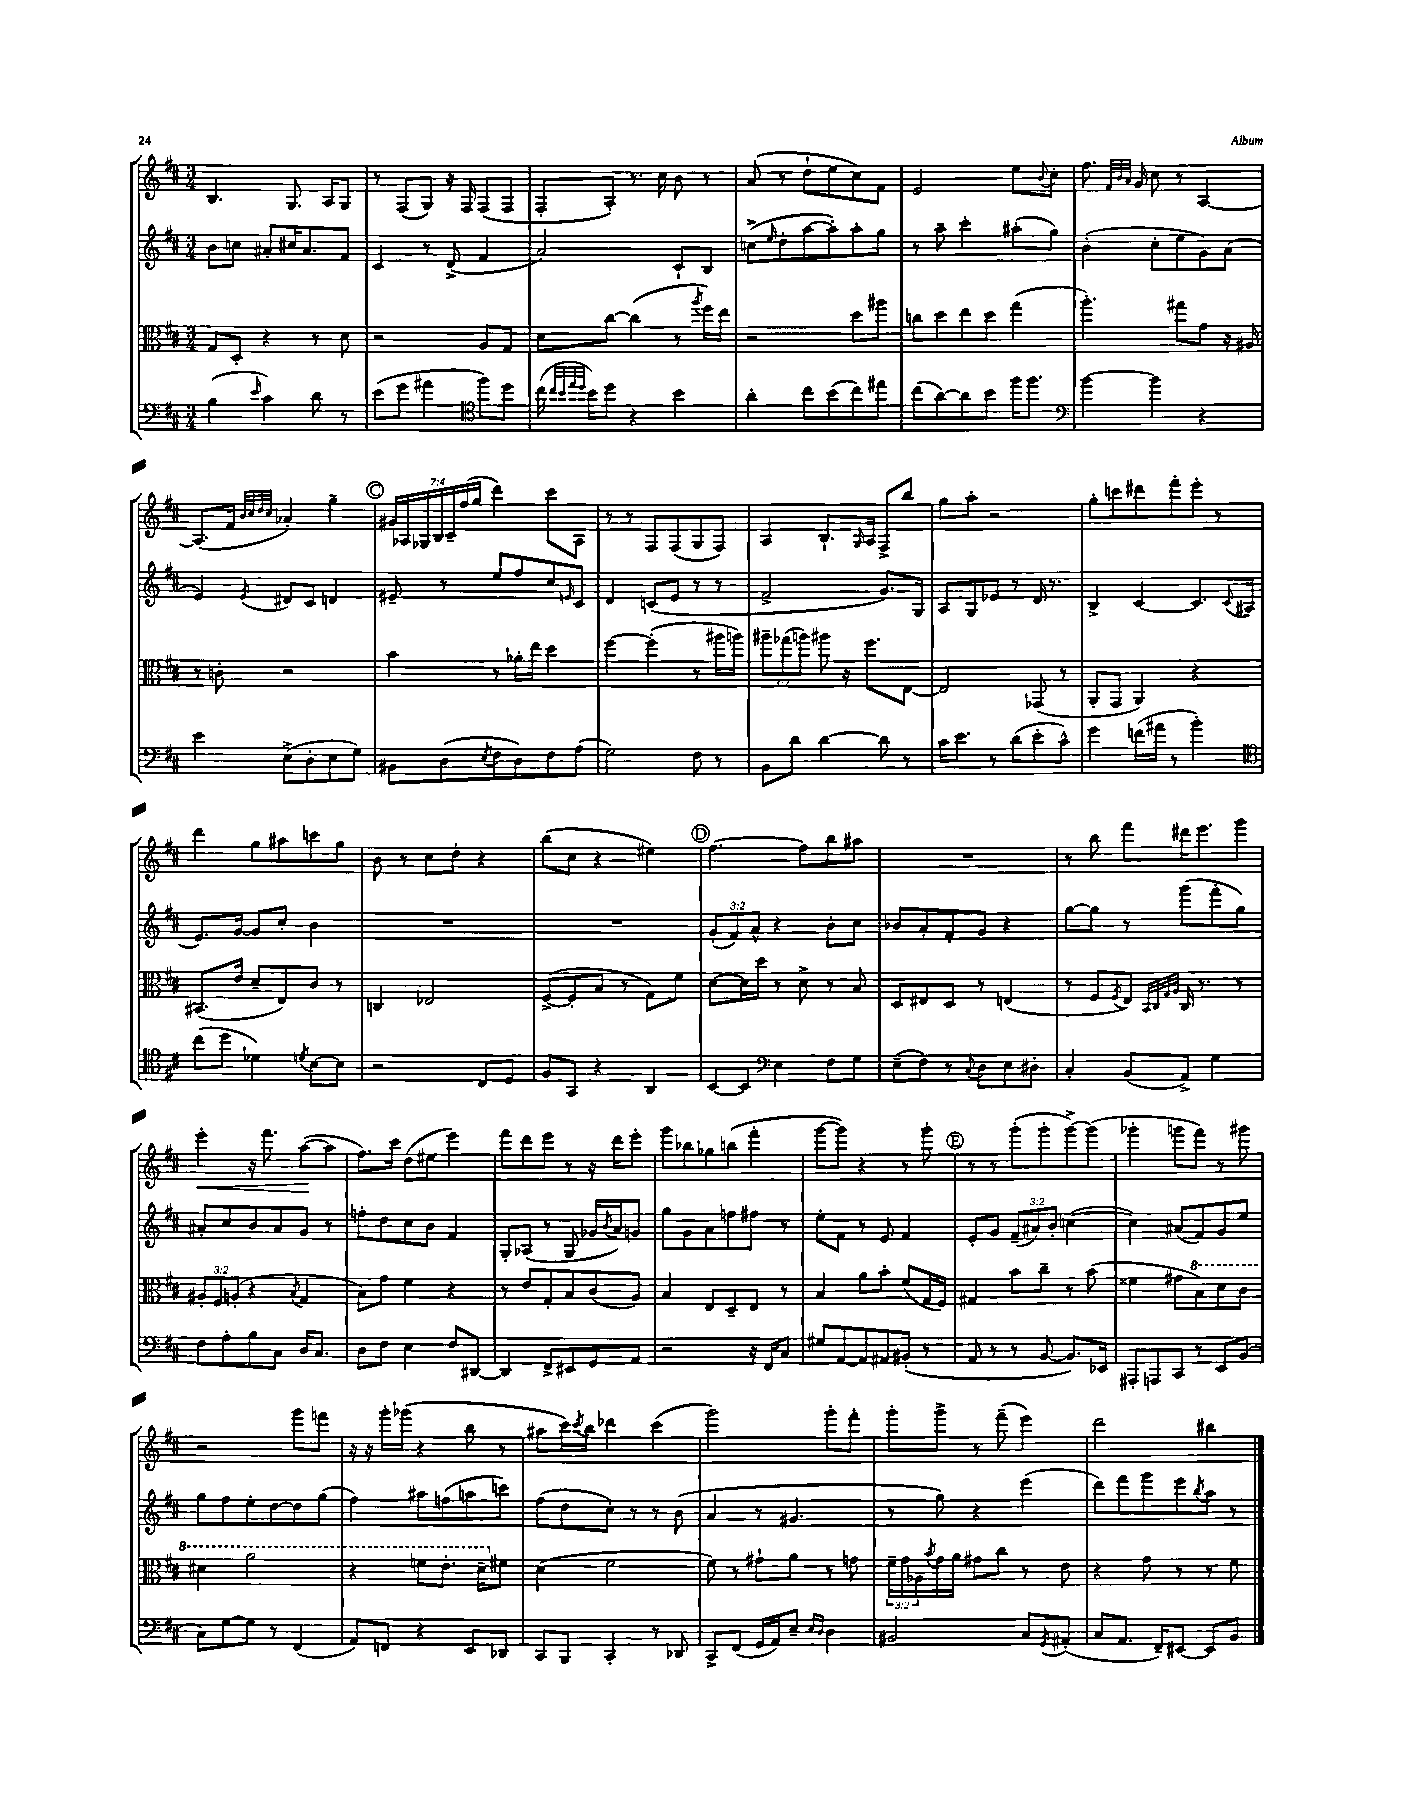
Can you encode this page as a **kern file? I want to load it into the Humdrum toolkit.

**kern	**kern	**kern	**kern
*staff4	*staff3	*staff2	*staff1
*clefF4	*clefC3	*clefG2	*clefG2
*k[f#c#]	*k[f#c#]	*k[f#c#]	*k[f#c#]
*M3/4	*M3/4	*M3/4	*M3/4
(4B\	8G/L	8b\L	4.B/
.	8D'/J	8cc\J	.
16qqe/	.	.	.
4c#\)	4r	8a#'/L	.
.	.	16cc#/K	8.G/
.	.	8.a#/	.
8d\	8r	.	.
.	.	.	16A/LK
8r	8d\	8f#/J	8G/J
=	=	=	=
(8e\L	2r	4c#/	8r
8g\J	.	.	(8F#/L
4a#\	.	8r	8G/J)
.	.	(8d^/	16r
.	.	.	16F#/
*clefC4	*	*	*
8ff#\L)	8A/L	4f#/	(8F#/L
8dd\J	8G/J	.	8F#/J
=	=	=	=
(16cc#\	8d\L	2a/)	8F#'/L
32qqcc#/LLL	.	.	.
32qqb/	.	.	.
32qqee/	.	.	.
32qqdd/JJJ	.	.	.
16b\LK)	.	.	.
8dd\J	[8cc#\J	.	8A'/J)
4r	(4cc#\]	.	8.r
.	.	.	16cc#\
4b\	8r	8c#`/L	8b\
.	8qaa/	.	.
.	16ff#\LL)	8B/J	8r
.	16ee\JJ	.	.
=	=	=	=
4a'\	2r	(8cc^\L	(8a/
.	.	16qqee/	.
.	.	8dd'\	8r
8cc#\L	.	[8aa\	8dd`\L
(8b\	.	8aa'\])	8ee\
8cc#\)	8dd\L	8aa'\	8cc#\)
8ee#\J	8aa#\J	8gg\J	8f#\J
=	=	=	=
(8cc#\L	8cc\L	8r	2e/
[8a\)	8dd\	8aa~\	.
8a\]	8ee\	4ccc#'\	.
8b\J	8dd\J	.	.
16ff#\LK	(4gg\	(8aa#'\L	8ee\L
8.ff#\J	.	.	.
.	.	.	8qqb/
.	.	8gg\J)	8cc#'\J
=	=	=	=
*clefF4	*	*	*
[4b\	4.aa'\)	(4b'\	8.ff#\
.	.	.	32qqf#/LLL
.	.	.	32qqb/
.	.	.	32qqa/JJJ
.	.	.	16g/
4b\]	.	8cc#'\L	8cc#\
.	8gg#\L	8ee\	8r
4r	8g\J	8g\)	[4A/
.	16r	(8a\J	.
.	16A#/	.	.
=	=	=	=
4e\	8r	4e/)	(8.A/]L
.	8c'\	.	.
.	.	.	16f#/Jk
.	.	.	32qqb/LLL
.	.	.	32qqcc#/
.	.	.	32qqdd/
.	.	8qe/	32qqcc#/JJJ
(8E^\L	2r	8d#/L	4a-'/)
8D'\	.	8c#/J	.
8E\	.	4d/	4gg~\
8G\J)	.	.	.
=	=	=	=
8BB#\L	4b\	8e#~/	28g#/LL
.	.	.	28A-/
.	.	.	28G-/
.	.	.	28B/
(8D\	.	8r	.
.	.	.	28c#~/
.	.	.	(28ff#/
.	.	.	28gg/JJ
8qE/	.	.	.
8F#\	8r	8ee/L	4ddd\)
8D\)	16a-'\LL	8ff#/	.
.	16ee\JJ	.	.
8F#\	4dd\	8cc#/	8ccc#\L
.	.	16qqe/	.
(8A\J	.	8c#/J	8A-\J
=	=	=	=
2G\)	[4ff#\	4d/	8r
.	.	.	8r
.	(4ff#'\]	(8c/L	8F#/L
.	.	8e/J	(8F#/
8F#\	8r	8r	8G/
8r	16aa#\LL	8r	8F#/J)
.	16aa\JJ)	.	.
=	=	=	=
8BB\L	12aa#~\L	2f#^/	4A/
.	(12gg-\	.	.
8d\J	.	.	.
.	12aa\J)	.	.
[4d\	8aa#\	.	8.B`/L
.	16r	.	.
.	.	.	16qqG/
.	8.ff#\L	.	16A/Jk
8d\]	.	8.g/L)	8F#^/L
8r	[8E\J	.	8bb/J
.	.	16G/Jk	.
=	=	=	=
16c#\LK	2E/]	8A/L	8gg\L
8.e\J	.	.	.
.	.	8G/	8aa'\J
8r	.	8e-/J	2r
(8d\L	.	8r	.
8e'\	(8GG-/	16d/	.
.	.	8.r	.
8c#^^\J)	8r	.	.
=	=	=	=
4g\	8AA'/L	4B^/	8gg'\L
.	8GG/J	.	8ccc\
(16f\LL	4AA/)	[4c#/	8ddd#\
16a#\JJ	.	.	.
8r	.	.	8fff#'\
4b'\)	4r	8.c#/]L	8eee'\J
.	.	.	8r
.	.	8qqc#/	.
.	.	(16A#/Jk	.
=	=	=	=
*clefC4	*	*	*
(8cc#\L	(8.BB#/L	8.e/L)	4ddd\
8dd\J	.	.	.
.	16e/Jk	[16g/Jk	.
4d-\)	8d~/L	8g/]L	8gg\L
.	8E/)	8cc#'/J	8aa#\
8qd/	.	.	.
[8B\L	8c#/J	4b\	8ccc\
8B\]J	8r	.	8gg\J
=	=	=	=
2r	4C/	2.r	8b\
.	.	.	8r
.	2E-/	.	8cc#\L
.	.	.	8dd'\J
8C#/L	.	.	4r
8D/J	.	.	.
=	=	=	=
8F#/L	([8F#^/L	2.r	(8bb\L
8GG/J	8F#'/]	.	8cc#\J
4r	8B/J	.	4r
.	8r	.	.
4AA/	8G\L)	.	4ee#\)
.	8f#\J	.	.
=	=	=	=
[8BB/L	[8d\L	(12g'/L	[4.ff#\
.	.	12f#/)	.
8BB/]J	16d\]L	.	.
.	.	12a^^/J	.
.	16dd\JJ	.	.
*clefF4	*	*	*
4E\	8r	4r	.
.	8d^\	.	8ff#\]L
8F#\L	8r	8b'\L	8bb\
8G\J	8B/	8cc#\J	8aa#\J
=	=	=	=
(8E~\L	8D/L	8b-/L	2.r
8F#\J)	8E#/	8a'/	.
8r	8D/J	8f#'/	.
8qqC#/	.	.	.
8D\L	8r	8g/J	.
8E\	(4E/	4r	.
8D#'\J	.	.	.
=	=	=	=
4C#'/	8r	[8gg\L	8r
.	8F#/L	8gg\]J	8bb\
.	8qF#/	.	.
(8BB/L	8E/J)	8r	8fff#\L
.	32qqBB/LLL	.	.
.	32qqC#/	.	.
.	32qqG/	.	.
.	32qqA/JJJ	.	.
8AA^/J)	16C#/	(8ggg\L	16ddd#\K
.	8.r	.	8.eee\
4G\	.	8fff#'\	.
.	8r	8gg\J)	8ggg\J
=	=	=	=
8F#\L	12A#'/L	8a#'/L	4eee'\
.	12F#/	.	.
8A'\	.	8cc#/	.
.	(12A'/J	.	.
8B\	4r	8b/	16r
.	.	.	8.fff#\
8C#\J	.	8a#/	.
.	8qB/	.	.
16D/LK	4G/	8g/J	([8aa\L
8.C#/J	.	.	.
.	.	8r	8aa\]J
=	=	=	=
8D\L	8B\L)	8ff'\L	8.ff#\L)
8F#\J	8g\J	8dd\	.
.	.	.	16ccc#\Jk
4E\	4f#\	8cc#\	(8dd\L
.	.	8b\J	8ee#\J
8F#/L	4r	4f#/	4eee\)
[8DD#/J	.	.	.
=	=	=	=
4DD#/]	8r	8G'/L	8fff#\L
.	8e/L	(8A-/J	8ddd\
8FF#^/L	8G'/	8r	8eee\J
8EE#/	8B/	8G/	8r
8GG/	(8c#/	16g-/LL	16r
.	.	8qb/	.
.	.	16a/J)	16ddd\LK
8AA/J	8A/J)	8g/J	8eee'\J
=	=	=	=
2r	4B/	8gg\L	8ggg\L
.	.	8g\	8bb-\
.	8E/L	8a\	8gg-\
.	8D~/	8ff\	(8bb\J
16r	8E/J	8ff#\J	4fff#'\
16FF#/LK	.	.	.
8C#/J	8r	8r	.
=	=	=	=
8G#/L	4B/	8ee'\L	[8ggg\L
[8AA/	.	8f#\J	8ggg\]J)
8AA/]	8a\L	8r	4r
8AA#/	8b'\J	8e/	.
(8BB#'/J	(8f#/L	4f#/	8r
8r	16G/L	.	8ggg'\
.	16F#/JJ)	.	.
=	=	=	=
8AA/	4G#/	8e'/L	8r
8r	.	8g/J	8r
8r	8b\L	(12f#~/L	(8ggg'\L
.	.	12a#/)	.
[8BB/	8cc#~\J	.	8ggg'\
.	.	12b'/J	.
8.BB/]L)	8r	([4cc\	[8ggg^\)
.	(8b\	.	(8ggg\]J
16EE-/Jk	.	.	.
=	=	=	=
8AAA#'/L	4f##\	4cc\])	4ggg-'\
8AAA/	.	.	.
8CC#/J	8g#\L	(8a#/L	8ggg\L
8r	8b\)	8f#/)	8fff#\J)
8EE/L	8dd\	8g/	8r
(8BB/J	8cc#\J	8ee/J	8ggg#\
=	=	=	=
8C#\L)	4dd#\	8gg\L	2r
[8G\	.	8ff#\	.
8G\]J	2aa\	8ee'\	.
8r	.	[8dd\	.
(4FF#/	.	8dd\]	8ggg\L
.	.	(8gg\J	8fff\J
=	=	=	=
8AA/L)	4r	4ff#\)	16r
.	.	.	16r
8FF/J	.	.	16ggg'\LL
.	.	.	(16ggg-\JJ
4r	8ff\L	8aa#\L	4r
.	8.ee'\J	(8ff\	.
8EE/L	.	8aa\	8bb\
.	16dd~\LK	.	.
8DD-/J	8f#\J	8ccc\J)	8r
=	=	=	=
8CC#/L	(4d\	(8ff#\L	8aa#\L
8BBB/J	.	8dd\	16ccc#\L)
.	.	.	8qccc#/
.	.	.	16bb\JJ
4CC#'/	2f#\	8cc#'\J)	4ddd-\
.	.	8r	.
8r	.	8r	(4ccc#\
8DD-/	.	(8b\	.
=	=	=	=
8CC#^/L	8f#\)	4a/	2ggg\)
(8FF#/J	8r	.	.
16GG/LL	8g#`\L	8r	.
16AA/J)	.	.	.
8E~/J	8a\J	4.g#/	.
16qqE/LL	.	.	.
16qqD/JJ	.	.	.
4D\	8r	.	8ggg'\L
.	8g\	.	8fff#'\J
=	=	=	=
2BB#/	24f#~\LL	8r	8ggg'\L
.	24g\	.	.
.	24A-\	.	.
.	8qb/	.	.
.	16g\	8gg\)	8ggg^\J
.	16a\JJ	.	.
.	8g#\L	4r	8r
.	8cc#\J	.	(8fff#~\
8C#/L	8r	(4eee\	4eee\)
8qGG/	.	.	.
(8AA#'/J	8e\	.	.
=	=	=	=
8C#/L	4r	8ddd\L)	2ddd\
8.AA/J	.	8fff#\	.
.	8g\	8ggg\	.
16FF#~/LK)	.	.	.
[8EE#/J	8r	8eee\	.
.	.	8qbb/	.
8EE#/]L	8r	8aa\J	4bb#\
8BB/J	8f#\	8r	.
==	==	==	==
*-	*-	*-	*-
